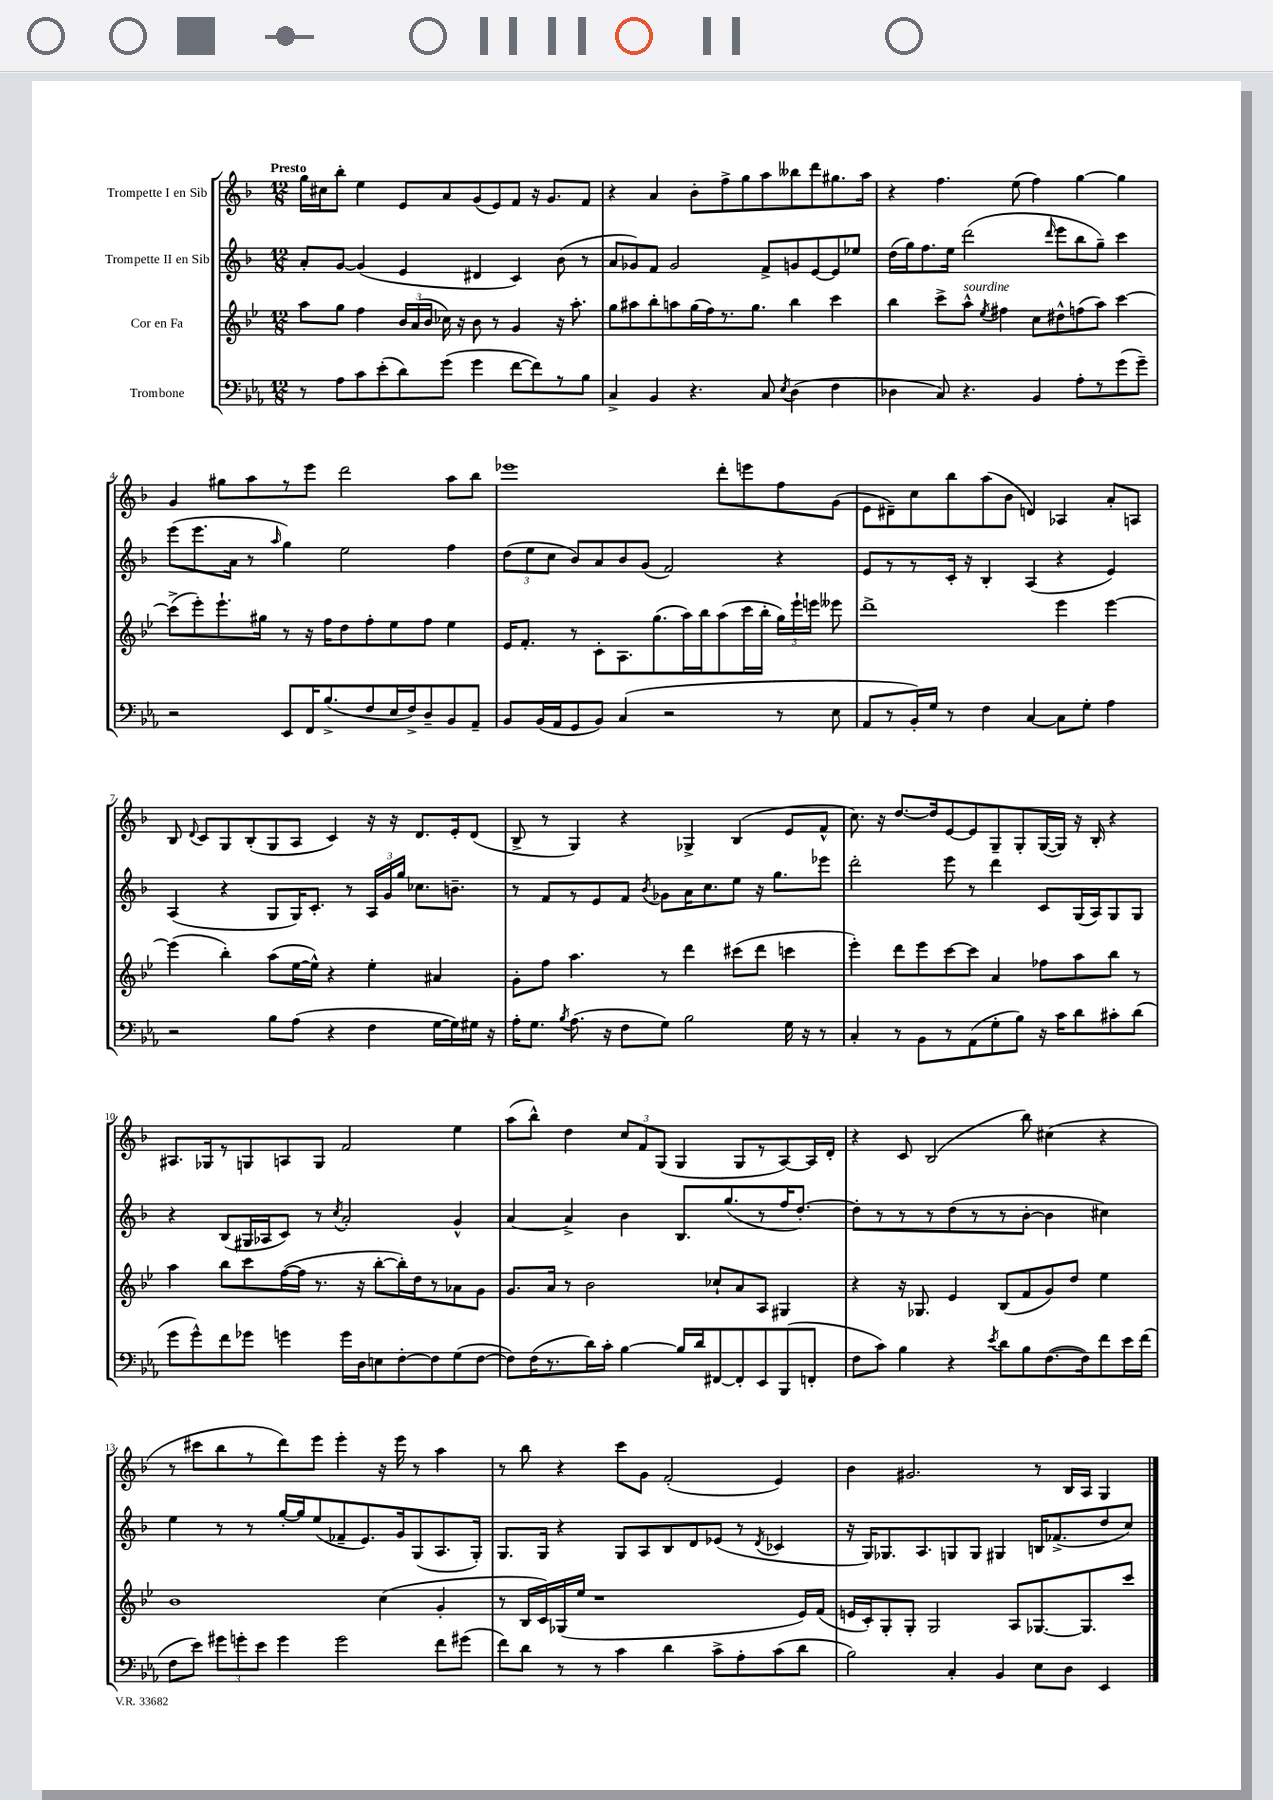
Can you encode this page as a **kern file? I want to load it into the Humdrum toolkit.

**kern	**kern	**kern	**kern
*staff4	*staff3	*staff2	*staff1
*clefF4	*clefG2	*clefG2	*clefG2
*k[b-e-a-]	*k[b-e-]	*k[b-]	*k[b-]
*M12/8	*M12/8	*M12/8	*M12/8
8r	8aa\L	8a'/L	16gg\LL
.	.	.	16cc#\J
8A-\L	8gg\J	[8g/J	8bb-'\J
8c\	4ff\	(4g/]	4ee\
(8e-'\	.	.	.
8d\)	24b-/LL	4e/	8e/L
.	(24a/	.	.
.	24b-/JJ	.	.
(8g\J	16cc-\)	.	8a/
.	16r	.	.
4g\	8b-\	4d#/	(8g/
.	8r	.	8e/)
[8f\L	4g/	4c/)	8f/J
8f\])	.	.	16r
.	.	.	8.g/L
8r	16r	(8b-\	.
.	8.aa'\	.	.
8B-\J	.	8r	8f/J
=	=	=	=
4C^/	8gg\L	8a/L	4r
.	8aa#\	8g-/)	.
4BB-/	8bb-'\	8f/J	4a/
.	8aa\	2g-/	.
4.r	(16gg\L	.	8b-'\L
.	16ff\J)	.	.
.	8.r	.	8ff^\
.	.	.	8gg\
.	8.gg\J	.	.
8C/	.	8f^/L	8aa\
8qE-/	.	.	.
(4D\	4bb-\	8g/	8bb--\
.	.	[8e/	8ddd\
4F\	4ccc\	8e/]	8.gg#\
.	.	8ee-/J	.
.	.	.	16aa\Jk
=	=	=	=
4D-\	4bb-\	(16dd\LL	4r
.	.	16gg\J)	.
.	.	8.ff\	.
8C/)	8ccc^\L	.	4.ff\
.	.	16ee\Jk	.
4.r	8aa^^\J	(2ddd\	.
.	8qee-/	.	.
.	4ff#\	.	.
.	.	.	(8ee\
4BB-/	8cc\L	.	4ff\)
.	.	16qqddd/	.
.	8dd#^^\	8eee\L	.
8A-'\L	(8ff\	8bb-\	[4gg\
8r	8aa\J)	8gg~\J)	.
(8g\	[4ccc\	4ccc\	4gg\]
8g~\J)	.	.	.
=	=	=	=
2r	(8ccc^\]L	(8eee\L	4g/
.	8eee-'\)	8.eee\	.
.	8.eee-`\	.	8gg#\L
.	.	16a\Jk	.
.	.	8r	8aa\
.	16gg#\Jk	.	.
.	.	16qqaa/	.
8EE-/L	8r	4gg\)	8r
16FF/K	16r	.	8eee\J
(8.B-^/	16ff\LK	.	.
.	8dd\	2ee\	2ddd\
8F/	8ff'\	.	.
16E-/L	8ee-\	.	.
16F^/J)	.	.	.
8D~/	8ff\J	.	.
8BB-/	4ee-\	4ff\	8aa\L
8AA-~/J	.	.	8bb-\J
=	=	=	=
8BB-/L	16e-/LK	(12dd\L	1eee-
.	8.f'/J	.	.
.	.	12ee\	.
(16BB-/L	.	.	.
.	.	12cc\J	.
16AA-/J	.	.	.
8GG/	8r	8b-/L)	.
8BB-/J)	8c'\L	8a/	.
(4C/	8.A\	8b-/	.
.	.	(8g/J	.
.	(8.gg\	.	.
2r	.	2f/)	.
.	16aa\L)	.	.
.	16bb-\J	.	.
.	(8aa\	.	8ddd'\L
.	16ccc\L	.	8eee\
.	16bb-'\JJ	.	.
8r	24gg\LL)	4r	8ff\
.	24eee-`\	.	.
.	24eee\JJ	.	.
8E-\	8eee--\	.	(8g\J
=	=	=	=
8AA-/L	1ddd^	8e/L	8e\L
8r	.	8r	8d#~\)
16BB-'/L)	.	8r	8cc\
16G/JJ	.	.	.
8r	.	16c'/Jk	8bb-\
.	.	16r	.
4F\	.	4B-'/	(8aa\
.	.	.	8b-\J
[4C/	.	(4A/	4d/)
8C\]L	4eee-\	4r	4A-/
8G'\J	.	.	.
4A-\	[4eee-\	4e/)	8a'/L
.	.	.	8A/J
=	=	=	=
2r	(4eee-\]	(4A/	8B-/
.	.	.	8qqd/
.	.	.	8c/L
.	4bb-'\)	4r	8G/
.	.	.	(8B-'/
8B-\L	(8aa\L	8G/L	8G/
(8A-\J	[16ee-\L	16G/K)	8A/J
.	16ee-^^\]JJ)	8.c'/J	.
4r	4r	.	4c/)
.	.	8r	.
4F\	4ee-'\	24A/LL	16r
.	.	24g/	.
.	.	.	16r
.	.	24gg/JJ	.
.	.	8.cc-\L	8.d/L
[16G\LL	4a#/	.	.
16G\])	.	8.b~\J	16e'/k
16G#\JJ	.	.	(8d/J
16r	.	.	.
=	=	=	=
16A-'\LK	8g'\L	8r	8B-^/
8.G\J	.	.	.
.	8ff\J	8f/L	8r
8qB-/	.	.	.
(8.A-\	4.aa\	8r	4G/)
.	.	8e/	.
16r	.	.	.
8F\L	.	8f/J	4r
.	.	8qb-/	.
8G\J)	8r	8g-\L	.
2B-\	4ddd\	16a\K	4G-^/
.	.	8.cc\	.
.	(8ccc#\L	8ee\J	(4B-/
.	8ddd\J	16r	.
.	.	8.gg\L	.
16G\	4ccc\	.	8e/L
16r	.	.	.
8r	.	8eee-\J	8f^^/J
=	=	=	=
4C'/	4eee-'\)	2ddd'\	8.cc\)
.	.	.	16r
8r	8ddd\L	.	[8.dd/L
8BB-\L	8eee-\	.	.
.	.	.	16dd/]k
8r	[8ccc\	8eee\	[8e/
(8AA-\	8ccc\]J	8r	8e/]
8G'\	4a/	4ddd\	8G~/
8B-\J)	.	.	8G'/
16r	8ff-\L	8c/L	([16G/L
16c\LK	.	.	16G/]JJ)
8d\	8aa\	(16G/L	16r
.	.	16A/J)	16B-'/
8c#'\	8bb-\J	8G/	4r
(8d\J	8r	8G/J	.
=	=	=	=
8g\L	4aa\	4r	8.A#/L
8g^^\)	.	.	.
.	.	.	16G-/k
8f\	8bb-\L	(8B-/L	8r
8g-\J	8ccc\	16G#/L	8G/
.	.	16A-/J	.
4g\	([16ff\L	8c/J)	8A/
.	16ff\]JJ	.	.
.	8.r	8r	8G/J
.	.	8qcc/	.
16g\LL	.	2a'/	2f/
16D\J	16r	.	.
8E\	[8bb-'\L	.	.
[8F'\	16bb-'\]L)	.	.
.	16dd\J	.	.
8F\]	8r	.	.
(8G\	8a-\	4g^^/	4ee\
[8F\J	8g\J	.	.
=	=	=	=
8F\]L)	8.g/L	[4a/	(8aa\L
(16F\K	.	.	8bb-^^\J)
8.r	16a/Jk	.	.
.	8r	4a^/]	4dd\
16d\L)	2b-\	.	.
16c'\JJ	.	.	.
[4B-\	.	4b-\	12cc/L
.	.	.	12f/
.	.	.	(12G/J
16B-/]LL	.	8.B-/L	4G/
16d/J	.	.	.
[8FF#/	8cc-`/L	.	.
.	.	(8.gg/	.
8FF#'/]	8a/	.	8G/L
8EE-/	8A/J	8r	8r
(8BBB-/	4G#/	16ff/K	[8A/)
.	.	[8.dd'/J)	.
8FF'/J	.	.	16A/]L
.	.	.	16d'/JJ
=	=	=	=
8F\L	4r	8dd'\]L	4r
8c\J)	.	8r	.
4B-\	16r	8r	8c/
.	8.G-/	.	.
.	.	8r	(2B-/
4r	4e-/	(8dd\	.
.	.	8r	.
8qe-/	.	.	.
8d\L	(8B-/L	8r	.
8B-\	8f/	[8b-'\J	8bb-\)
([8.F\	8g/)	4b-\]	(4cc#\
.	8dd/J	.	.
16F\]k)	.	.	.
8f\	4ee-\	4cc#\)	4r
16e-\L	.	.	.
(16f\JJ	.	.	.
=	=	=	=
8F\L	1b-	4ee\	8r
8e-\J)	.	.	8ccc#\L
12g#\L	.	8r	8bb-\
12g'\	.	.	.
.	.	8r	8r
12e-\J	.	.	.
4g\	.	[16gg'/LL	8ddd\)
.	.	16gg/]J	.
.	.	(8ee/	8eee\J
2g\	.	8f-~/	4eee'\
.	.	8.e/)	.
.	(4cc\	.	16r
.	.	16g/k	16eee\
.	.	(8G/	8r
8f\L	4g'/	8.A/	4aa\
(8g#\J	.	.	.
.	.	16G'/Jk)	.
=	=	=	=
8f\L)	8r	8.G/L	8r
8d\J	16B-/LL	.	8bb-\
.	16c/)	16G/Jk	.
8r	(16G-/	4r	4r
.	16ee-/JJ	.	.
8r	1r	.	.
4c\	.	8G/L	8ccc\L
.	.	8A/	8g\J
4d\	.	8B-/	(2f'/
.	.	8d/	.
8c^\L	.	(8e-/J	.
8A-'\	.	8r	.
.	.	8qd/	.
(8c\	.	4c-/	4e/)
8d\J	16e-/LL)	.	.
.	(16f/JJ	.	.
=	=	=	=
2B-\)	16e/LL	16r	4b-\
.	16c'/J)	16G/LK)	.
.	8G'/	8.G-/	.
.	8G'/J	.	2.g#/
.	.	8.A/	.
.	2G/	.	.
4C'/	.	8G/	.
.	.	8G/J	.
4BB-/	.	4G#/	.
.	8A/L	.	.
8E-\L	[8.G-/	16B/LK	8r
.	.	(8.f-^/	.
8D\J	.	.	16B-/LL
.	8.G-/]	.	16A/JJ
4EE-/	.	8dd/	4G/
.	8ccc/J	8cc/J)	.
==	==	==	==
*-	*-	*-	*-
